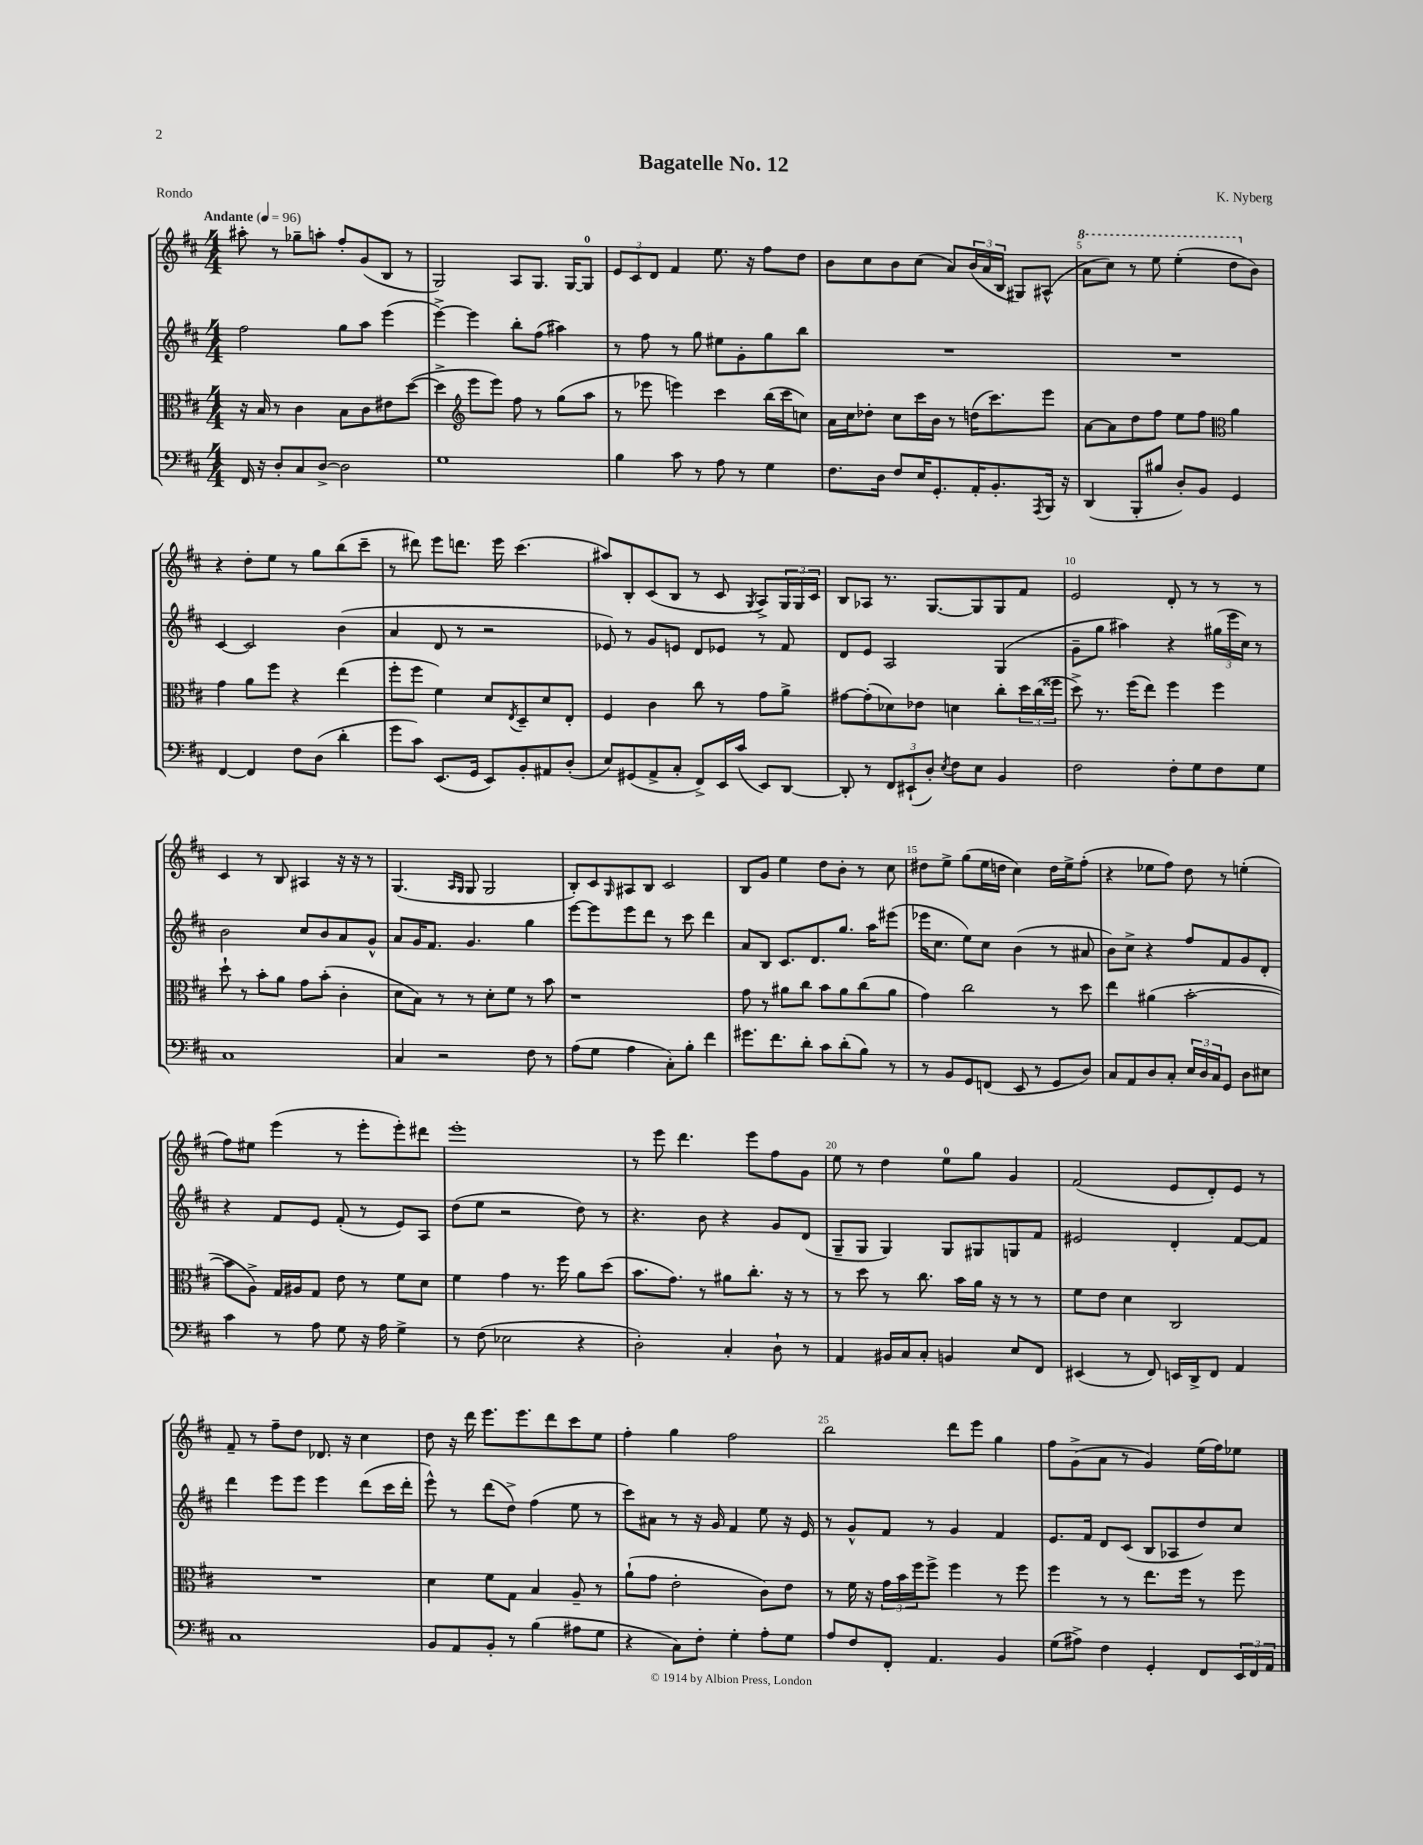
\header { title = "Bagatelle No. 12" composer = "K. Nyberg" piece = "Rondo" }
<<
\new StaffGroup <<
\new Staff = "s0" {
    \clef treble \key d \major \numericTimeSignature \time 4/4 \tempo "Andante" 4 = 96
    ais''8-. r8 ges''8-- a''8-. fis''8-. g'8( b8 r8 |
    g2) a8 g8. g16~ g8-0 |
    \tuplet 3/2 { e'8 cis'8 d'8 } fis'4 e''8. r16 fis''8 d''8 |
    b'8 cis''8 b'8 cis''8( a'8) \tuplet 3/2 { b'16( a'16 b16 } gis8) ais8-^( |
    \ottava #1 a''8 cis'''8) r8 e'''8 e'''4-.( d'''8 \ottava #0 b'8) |
    r4 d''8-. e''8 r8 g''8 b''8( cis'''8-- |
    r8 dis'''8) e'''8 d'''8. e'''16 cis'''4.( |
    ais''8) b8-. cis'8( b8 r8 cis'8 \acciaccatura { g8 } a8->) \tuplet 3/2 { g16 g16 cis'16 } |
    b8 aes8 r8. g8.~ g8 g8 fis'8 |
    e'2 d'8-. r8 r8 r8 |
    cis'4 r8 b8 ais4 r16 r16 r8 |
    g4.( \grace { a16 g16 } g8 g2 |
    b8-.) cis'8 \grace { g16 } ais8 b8 cis'2 |
    b8 g'8 e''4 d''8 b'8-. r8 cis''8 |
    dis''8 e''8-> g''8( e''16 d''16 cis''4) d''16 e''16-> fis''8-.( |
    r4 ees''8 fis''8) d''8 r8 e''4-.( |
    fis''8) eis''8 e'''4( r8 e'''8-. e'''8-.) dis'''8 |
    e'''1-. |
    r8 e'''8 d'''4. e'''8 fis''8 g'8 |
    e''8 r8 d''4 e''8-0 g''8 g'4 |
    fis'2( e'8 d'8-.) e'8 r8 |
    fis'8-- r8 fis''8-- d''8 des'8. r16 cis''4 |
    d''8 r16 d'''16 e'''8. e'''8. d'''8 cis'''8 e''8 |
    fis''4-. g''4 fis''2 |
    b''2 d'''8 e'''8 g''4 |
    fis''8 g'8->( a'8 r8 g'4) e''16( fis''16) ees''8 \bar "|." |
}
\new Staff = "s1" {
    \clef treble \key d \major \numericTimeSignature \time 4/4
    fis''2 g''8 a''8 e'''4( |
    e'''4~->) e'''4 b''8-. fis''8( ais''4) |
    r8 fis''8 r8 g''8 eis''8 g'8-. g''8 b''8 |
    R1 |
    R1 |
    cis'4~ cis'2 b'4( |
    a'4 d'8 r8 r2 |
    ees'8) r8 g'8 e'8 d'8 ees'8 r8 fis'8 |
    d'8 e'8 a2 g4( |
    g'8-- g''8 ais''4) r4 \tuplet 3/2 { gis''16( e'''16 cis''16) } r8 |
    b'2 cis''8 b'8 a'8 g'8-^ |
    a'8 g'16 fis'8. g'4. g''4 |
    e'''8~ e'''8 e'''8 d'''8 r8 cis'''8 d'''4 |
    a'8 b8 cis'8. d'8. g''8. a''16 eis'''8( |
    ees'''16 cis''8. e''8) cis''8 b'4( r8 ais'8 |
    b'8) cis''8-> r4 fis''8 fis'8 g'8 d'8-. |
    r4 fis'8 e'8 fis'8-.( r8 e'8) a8 |
    d''8( e''8 r2 d''8) r8 |
    r4. b'8 r4 g'8 d'8( |
    g8-- g8 g4) g8 gis8 g8 fis'8 |
    eis'2 d'4-. fis'8~ fis'8 |
    d'''4 e'''8 e'''8 e'''4 d'''8( cis'''16 d'''16-. |
    e'''8-^) r8 d'''8( d''8->) fis''4( e''8 r8 |
    cis'''8) ais'8 r8 r16 g'16 fis'4 e''8 r16 e'16 |
    r8 g'8-^ fis'8 r8 g'4 fis'4 |
    e'8. fis'16 d'8 cis'8( b8 aes8 d''8) cis''8 \bar "|." |
}
\new Staff = "s2" {
    \clef alto \key d \major \numericTimeSignature \time 4/4
    r16 b16 r8 cis'4 b8 cis'8 eis'8 d''8~( |
    d''4-> \clef treble e'''8 e'''8) fis''8 r8 g''8( a''8 |
    r8 ees'''8 e'''4) cis'''4 b''16( cis'''16 c''8) |
    a'16 cis''16 des''8-. cis''8 cis'''16 b'16 r8 d''16( cis'''8.) e'''8 |
    a'8~ a'8 d''8 fis''8 e''8 fis''8 \clef alto a'4 |
    g'4 a'8 fis''8 r4 e''4( |
    fis''8-. fis''8 fis'4) d'8 \acciaccatura { e8 } d8-- d'8 e8-. |
    fis4 cis'4 cis''8 r8 g'8 a'8-> |
    gis'8~ gis'8-.( des'8) ees'8 d'4 cis''8-. \tuplet 3/2 { d''16 cis''16( fisis''16 } |
    d''8->) r8. fis''16( e''8) fis''4 fis''4 |
    d''8-! r8 b'8-. a'8 g'8 b'8-.( cis'4-. |
    d'8 b8) r8 r8 d'8-. fis'8 r8 b'8 |
    r1 |
    g'8 r8 ais'8 cis''8 b'8 ais'8 cis''8( ais'8 |
    g'4) cis''2 r8 d''8 |
    e''4 ais'4( b'2~-. |
    b'8 a8->) g16 ais16 g8 e'8 r8 fis'8 d'8 |
    fis'4 g'4 r8. fis''16 a'8 d''8( |
    b'8. g'8.) r8 ais'8 cis''8.-. r16 r8 |
    r8 d''8 r8 cis''8. b'16 a'16 r16 r8 r8 |
    fis'8 e'8 d'4 cis2 |
    R1 |
    d'4 fis'8 g8 b4 a8-- r8 |
    a'8-!( g'8 e'2-. cis'8) e'8 |
    r8 fis'16 r16 \tuplet 3/2 { g'16 b'16 fis''16 } fis''8-> fis''4 r8 fis''8 |
    fis''4 r8 r8 e''8. fis''16 r8 fis''8 \bar "|." |
}
\new Staff = "s3" {
    \clef bass \key d \major \numericTimeSignature \time 4/4
    fis,16 r16 d8-. cis8 d8~-> d2 |
    g1 |
    b4 cis'8 r8 a8 r8 g4 |
    fis8. d16 fis8 e16 g,8.-. a,16-. b,8.-. \acciaccatura { a,,8 } b,,16 r16 |
    d,4( b,,8-. bis8 d8-.) b,8 g,4 |
    fis,4~ fis,4 fis8 d8( d'4-. |
    g'8 cis'8) e,8.( g,16 e,8) b,8-. ais,8 d8-.( |
    e8) gis,8( a,8-> cis8-. fis,8->) e,16 cis'16( e,8) d,8~ |
    d,8-. r8 \tuplet 3/2 { fis,8 eis,8-!( d8-.) } \acciaccatura { e8 } fis8 e8 b,4 |
    fis2 fis8-. g8 fis8 g8 |
    cis1 |
    cis4 r2 fis8 r8 |
    a8( g8 a4 cis8-.) b8-. fis'4 |
    gis'8. fis'8. d'8-. cis'8 d'8-.( b8) r8 |
    r8 b,8 g,8 f,8( e,8 r8 g,8 d8) |
    cis8 a,8 d8 cis8-. \tuplet 3/2 { e16 d16 cis16 } g,8 d8 eis8 |
    cis'4 r8 a8 g8 r16 a16 g4-> |
    r8 fis8( ees2 r4 |
    d2-.) cis4-. d8-! r8 |
    a,4 bis,16 cis16 cis8-. b,4 e8 fis,8 |
    eis,4( r8 fis,8) e,16 d,16-> fis,8 a,4 |
    cis1 |
    b,8 a,8 b,8-. r8 b4( ais8 g8 |
    r4 cis8) fis8-. g4-. a8-. g8 |
    a8 fis8 fis,8-. a,4. b,4 |
    g8( ais8->) fis4 g,4-. fis,8 \tuplet 3/2 { e,16 fis,16 a,16 } \bar "|." |
}
>>
>>
\layout { \context { \Score \override BarNumber.break-visibility = ##(#f #t #t) barNumberVisibility = #(every-nth-bar-number-visible 5) } }
